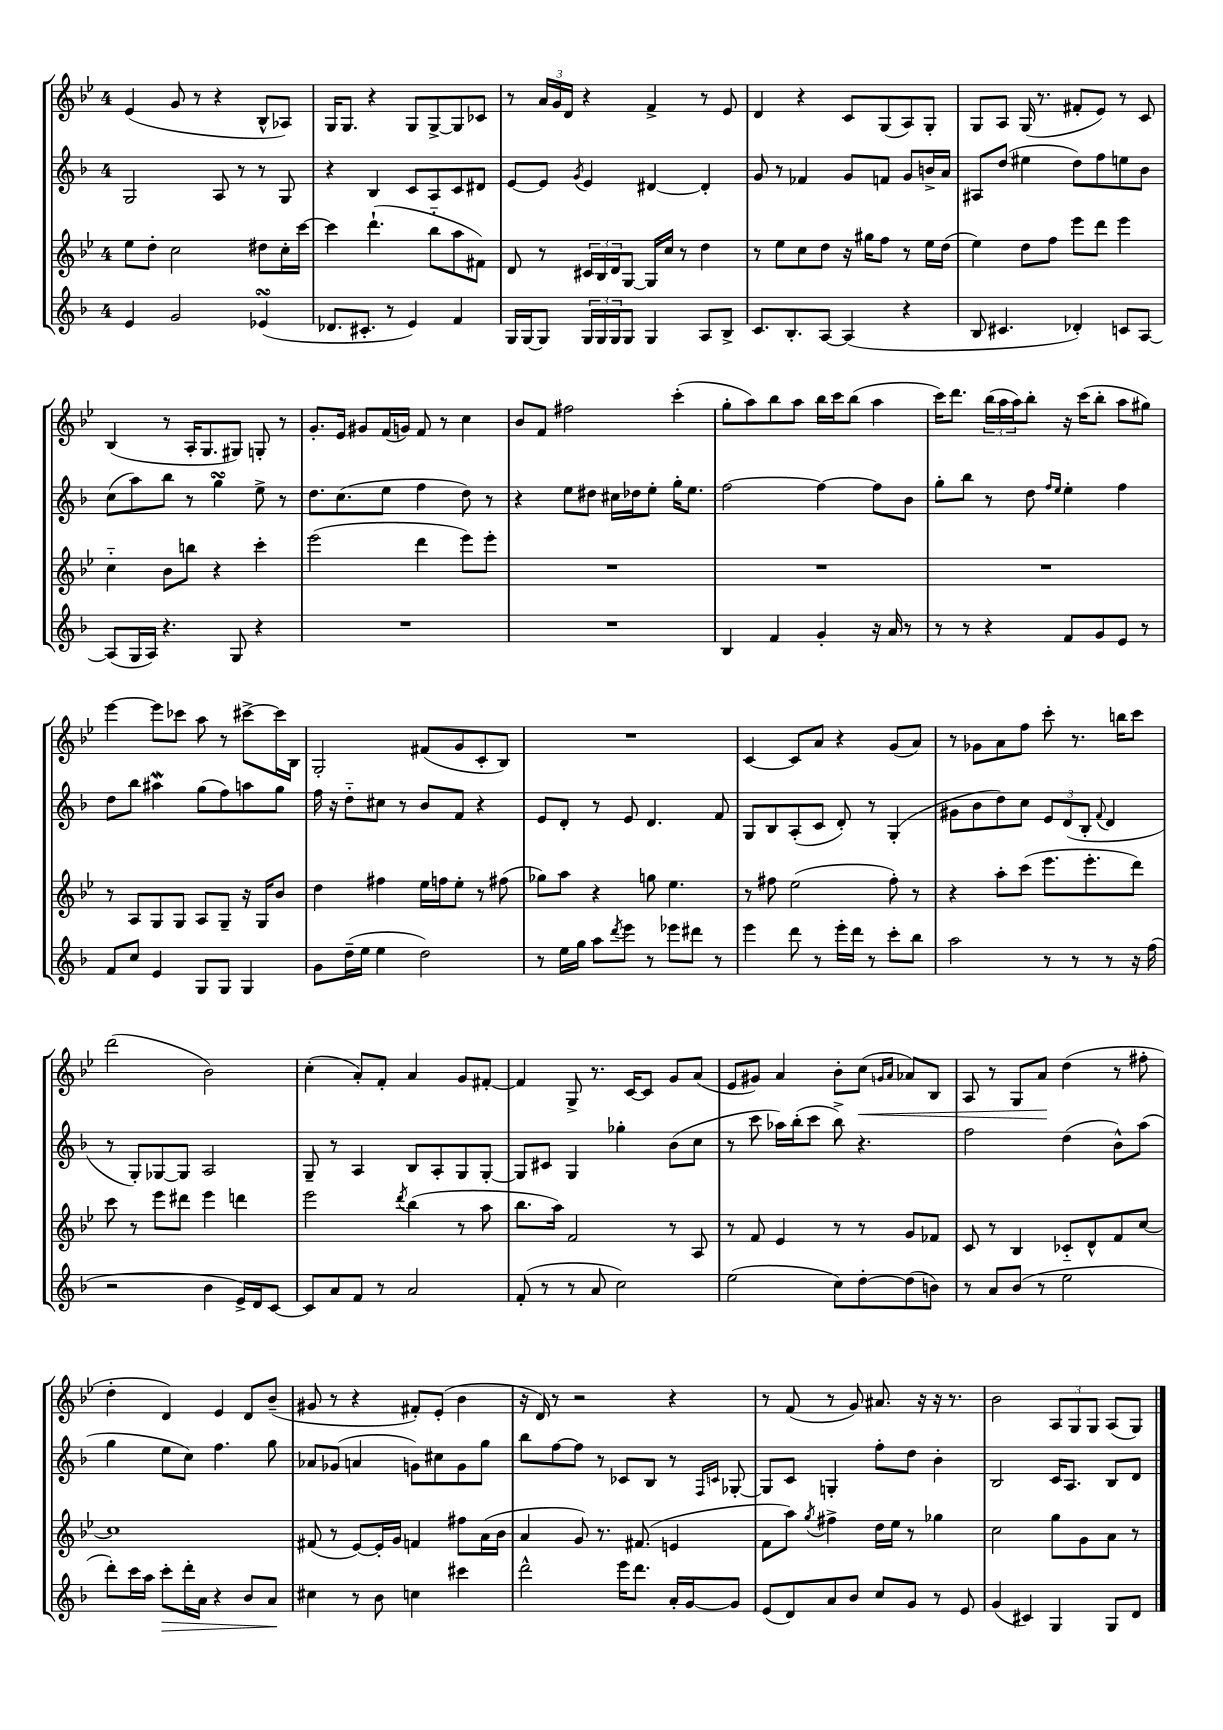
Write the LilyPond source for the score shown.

<<
\new StaffGroup <<
\new Staff = "s0" {
    \clef treble \key bes \major \once \override Staff.TimeSignature.style = #'single-digit \time 4/4
    ees'4( g'8 r8 r4 bes8-^ aes8) |
    g16 g8. r4 g8 g8~-> g8 ces'8 |
    r8 \tuplet 3/2 { a'16 g'16 d'16 } r4 f'4-> r8 ees'8 |
    d'4 r4 c'8 g8( a8) g8-. |
    g8 a8 g16( r8. fis'8-. ees'8) r8 c'8 |
    bes4( r8 a16-. g8. gis8) g8-. r8 |
    g'8.-. ees'16 gis'8 f'16( g'16) f'8 r8 c''4 |
    bes'8 f'8 fis''2 c'''4-.( |
    g''8-. a''8) bes''8 a''8 bes''16 c'''16 bes''8( a''4 |
    c'''16) d'''8. \tuplet 3/2 { bes''16( a''16 a''16) } bes''8-. r16 c'''16( bes''8-. a''8 gis''8) |
    ees'''4~ ees'''8 ces'''8 a''8 r8 cis'''8~-> cis'''16 bes16 |
    g2-. fis'8( g'8 c'8-. bes8) |
    R1 |
    c'4~ c'8 a'8 r4 g'8( a'8) |
    r8 ges'8 a'8 f''8 c'''8-. r8. b''16 c'''8 |
    d'''2( bes'2) |
    c''4-.( a'8-.) f'8-. a'4 g'8 fis'8~-. |
    fis'4 g8-> r8. c'16~ c'8 g'8 a'8( |
    ees'8 gis'8) a'4 bes'8-. c''8\<( \grace { g'16 a'16 } aes'8) bes8 |
    a8 r8 g8 a'8\! d''4( r8 fis''8-. |
    d''4-. d'4) ees'4 d'8 bes'8--( |
    gis'8 r8 r4 fis'8-.) ees'8-.( bes'4 |
    r16 d'16) r8 r2 r4 |
    r8 f'8( r8 g'8) ais'8. r16 r16 r8. |
    bes'2 \tuplet 3/2 { a8 g8 g8 } a8( g8) \bar "|." |
}
\new Staff = "s1" {
    \clef treble \key f \major \once \override Staff.TimeSignature.style = #'single-digit \time 4/4
    g2 a8 r8 r8 g8 |
    r4 bes4 c'8 a8 c'8 dis'8 |
    e'8~ e'8 \acciaccatura { g'8 } e'4 dis'4~ dis'4-. |
    g'8 r8 fes'4 g'8 f'8 g'8 b'16-> a'16 |
    ais8 d''8( eis''4 d''8) f''8 e''8 bes'8 |
    c''8( a''8) bes''8 r8 g''4\turn e''8-> r8 |
    d''8. c''8.( e''8 f''4 d''8) r8 |
    r4 e''8 dis''8 cis''16 des''16 e''8-. g''16-. e''8. |
    f''2~ f''4~ f''8 bes'8 |
    g''8-. bes''8 r8 d''8 \grace { f''16 e''16 } e''4-. f''4 |
    d''8 bes''8 ais''4\mordent g''8( f''8) a''8 g''8 |
    f''16 r16 d''8-_ cis''8 r8 bes'8 f'8 r4 |
    e'8 d'8-. r8 e'8 d'4. f'8 |
    g8 bes8 a8-.( c'8 d'8-.) r8 g4-.( |
    gis'8 bes'8 d''8) c''8 \tuplet 3/2 { e'8 d'8( bes8-. } \appoggiatura { f'8 } d'4 |
    r8 g8-.) ges8~ ges8 a2 |
    g8-- r8 a4 bes8 a8-. g8 g8~-. |
    g8 cis'8 g4 ges''4-. bes'8( c''8 |
    r8 c'''8 aes''16) bes''16-.( c'''8 bes''8->) r4. |
    f''2 d''4( bes'8-^) a''8( |
    g''4 e''8 c''8) f''4. g''8 |
    aes'8 ges'8( a'4 g'8) cis''8 g'8 g''8 |
    bes''8 f''8~ f''8 r8 ces'8 bes8 r8 \grace { f16 c'16 } ges8~-. |
    ges8 c'8 g4-. f''8-. d''8 bes'4-. |
    bes2 c'16 a8. bes8 d'8 \bar "|." |
}
\new Staff = "s2" {
    \clef treble \key bes \major \once \override Staff.TimeSignature.style = #'single-digit \time 4/4
    ees''8 d''8-. c''2 dis''8 c''16-. c'''16~ |
    c'''4 d'''4.-!( bes''8-_ a''8 fis'8) |
    d'8 r8 \tuplet 3/2 { cis'16 bes16 d'16 } g8~ g16 c''16 r8 d''4 |
    r8 ees''8 c''8 d''8 r16 gis''16 f''8 r8 ees''16 d''16( |
    ees''4) d''8 f''8 ees'''8 d'''8 ees'''4 |
    c''4-_ bes'8 b''8 r4 c'''4-. |
    ees'''2( d'''4 ees'''8) ees'''8-. |
    R1 |
    R1 |
    R1 |
    r8 a8 g8 g8 a8 g8-- r16 g16 bes'8 |
    d''4 fis''4 ees''16 f''16 ees''8-. r8 fis''8( |
    ges''8) a''8 r4 g''8 ees''4. |
    r8 fis''8 ees''2( fis''8-.) r8 |
    r4 a''8-. c'''8( ees'''8. ees'''8.-. d'''8) |
    c'''8 r8 ees'''8 dis'''8 ees'''4 d'''4 |
    ees'''2 \acciaccatura { d'''8 } bes''4( r8 a''8 |
    bes''8. a''16) f'2 r8 a8 |
    r8 f'8 ees'4 r8 r8 g'8 fes'8 |
    c'8 r8 bes4 ces'8-_ d'8-^ f'8 c''8~ |
    c''1 |
    fis'8( r8 ees'8~) ees'16-. g'16 f'4 fis''8 a'16( bes'16 |
    a'4 g'8) r8. fis'8.( e'4 |
    f'8 a''8) \acciaccatura { g''8 } fis''4-> d''16 ees''16 r8 ges''4 |
    c''2 g''8 g'8 a'8 r8 \bar "|." |
}
\new Staff = "s3" {
    \clef treble \key f \major \once \override Staff.TimeSignature.style = #'single-digit \time 4/4
    e'4 g'2 ees'4\turn( |
    des'8. cis'8.-. r8 e'4) f'4 |
    g16 g16~ g8 \tuplet 3/2 { g16 g16 g16 } g8 g4 a8 bes8-> |
    c'8. bes8.-. a8~ a4( r4 |
    bes8 cis'4. des'4-.) c'8 a8~ |
    a8( g16 a16) r4. g8 r4 |
    R1 |
    R1 |
    bes4 f'4 g'4-. r16 a'16 r8 |
    r8 r8 r4 f'8 g'8 e'8 r8 |
    f'8 c''8 e'4 g8 g8 g4 |
    g'8 d''16--( e''16 e''4 d''2) |
    r8 e''16 g''16 a''8 \acciaccatura { d'''8 } e'''8 r8 ees'''8 dis'''8 r8 |
    e'''4 d'''8 r8 e'''16-. d'''16 r8 c'''8-. bes''8 |
    a''2 r8 r8 r8 r16 f''16( |
    r2 bes'4 e'16->) d'16 c'8~ |
    c'8 a'8 f'8 r8 a'2 |
    f'8-.( r8 r8 a'8 c''2) |
    e''2( c''8) d''8~-. d''8( b'8) |
    r8 a'8 bes'8( r8 e''2 |
    d'''8-.) c'''16 a''16 c'''8-.\> d'''16-. a'16 r4 bes'8 a'8\! |
    cis''4 r8 bes'8 c''4 cis'''4 |
    d'''2-^ e'''16 d'''8. a'16-. g'16~ g'8 |
    e'8( d'8) a'8 bes'8 c''8 g'8 r8 e'8 |
    g'4( cis'4) g4 g8 d'8 \bar "|." |
}
>>
>>
\layout { \context { \Score \remove "Bar_number_engraver" } }
